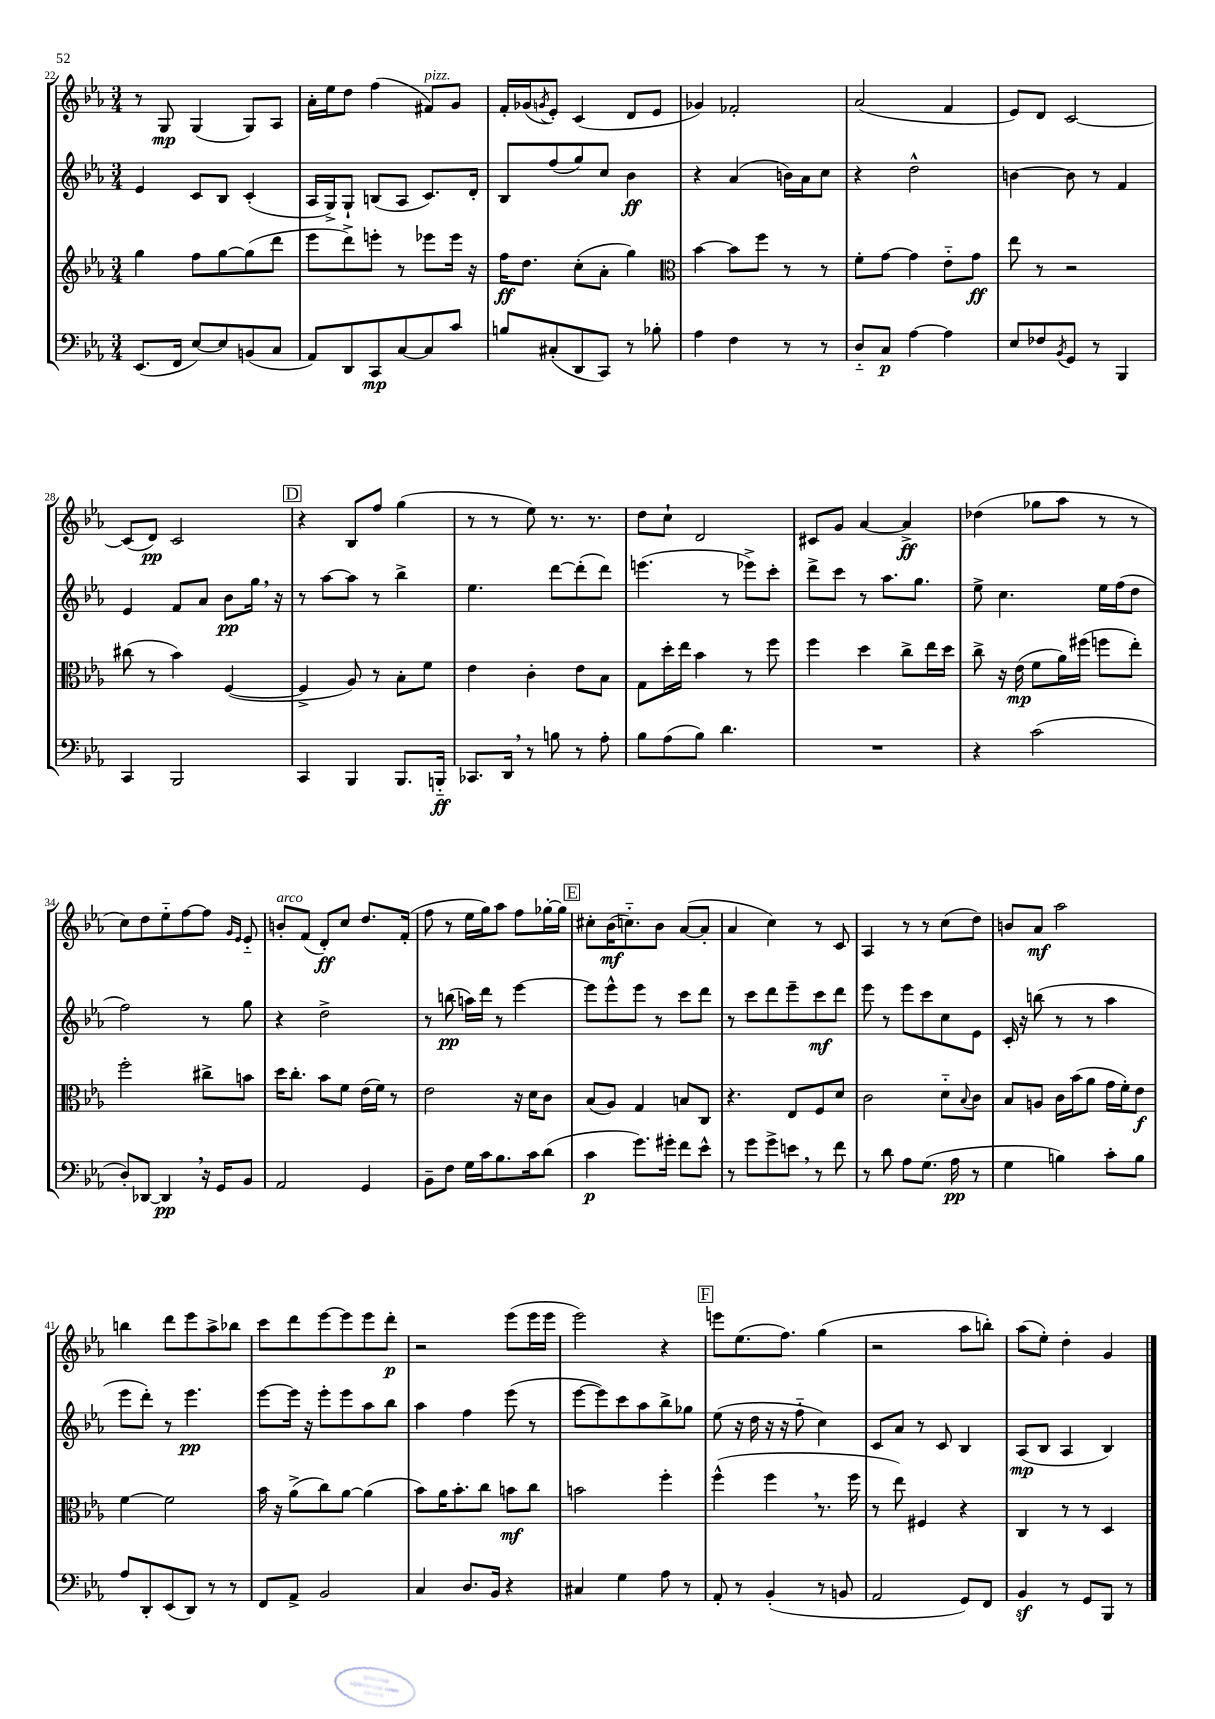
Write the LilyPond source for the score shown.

<<
\new StaffGroup <<
\new Staff = "s0" {
    \clef treble \key ees \major \numericTimeSignature \time 3/4
    r8 g8\mp g4( g8) aes8 |
    aes'16-. ees''16 d''8 f''4( fis'8^\markup { \italic "pizz." }) g'8 |
    f'16-. ges'16( \acciaccatura { g'8 } ees'8-.) c'4( d'8 ees'8 |
    ges'4) fes'2-. |
    aes'2( f'4 |
    ees'8) d'8 c'2~ |
    c'8( d'8\pp) c'2 |
    \mark \markup { \box "D" } r4 bes8 f''8 g''4( |
    r8 r8 ees''8) r8. r8. |
    d''8 c''8-! d'2 |
    cis'8 g'8 aes'4~ aes'4->\ff |
    des''4( ges''8 aes''8 r8 r8 |
    c''8) d''8 ees''8-_ f''8~ f''8 \grace { g'16 ees'16 } ees'8-_ |
    b'8-.^\markup { \italic "arco" } f'8( d'8-.\ff) c''8 d''8. f'16-.( |
    f''8 r8 ees''16 g''16) aes''8 f''8 ges''16~-. ges''16 |
    \mark \markup { \box "E" } cis''8-. bes'16\mf( c''8.-_) bes'8 aes'8~( aes'8-. |
    aes'4 c''4) r8 c'8 |
    aes4 r8 r8 c''8( d''8) |
    b'8 aes'8\mf aes''2 |
    b''4 d'''8 ees'''8 aes''8-> bes''8 |
    c'''8 d'''8 ees'''8~ ees'''8 ees'''8 d'''8-.\p |
    r2 ees'''8( ees'''16 ees'''16 |
    ees'''2) r4 |
    \mark \markup { \box "F" } e'''8 ees''8.( f''8.) g''4( |
    r2 aes''8 b''8-.) |
    aes''8( ees''8-.) d''4-. g'4 \bar "|." |
}
\new Staff = "s1" {
    \clef treble \key ees \major \numericTimeSignature \time 3/4
    ees'4 c'8 bes8 c'4-.( |
    aes16 g16->) g8-! b8( aes8 c'8.) d'16-. |
    bes8 f''8( g''8) c''8 bes'4\ff |
    r4 aes'4( b'16) aes'16 c''8 |
    r4 d''2-^ |
    b'4~ b'8 r8 f'4 |
    ees'4 f'8 aes'8 bes'8\pp g''16 \breathe r16 |
    \mark \markup { \box "D" } r8 aes''8~ aes''8 r8 bes''4-> |
    ees''4. d'''8~ d'''8-.( d'''8) |
    e'''4.( r8 ees'''8->) c'''8-. |
    d'''8-> c'''8 r8 aes''8. g''8. |
    ees''8-> c''4. ees''16 f''16( d''8 |
    f''2) r8 g''8 |
    r4 d''2-> |
    r8 b''8\pp( a''16) d'''16 r8 ees'''4~ |
    \mark \markup { \box "E" } ees'''8 ees'''8-^ ees'''8 r8 c'''8 d'''8 |
    r8 c'''8 d'''8 ees'''8-- c'''8\mf d'''8 |
    ees'''8 r8 ees'''8 c'''8 c''8 ees'8 |
    c'16-. r16 b''8( r8 r8 aes''4 |
    ees'''8 d'''8-.) r8 ees'''4.\pp |
    ees'''8~ ees'''16 r16 ees'''8-. ees'''8 aes''8 bes''8 |
    aes''4 f''4 ees'''8( r8 |
    ees'''8~ ees'''8) c'''8 aes''8 bes''8-> ges''8 |
    \mark \markup { \box "F" } ees''8( r16 d''16 r16 r16 f''8-_ c''4) |
    c'8 aes'8 r8 c'8 bes4 |
    aes8\mp( bes8 aes4 bes4) \bar "|." |
}
\new Staff = "s2" {
    \clef treble \key ees \major \numericTimeSignature \time 3/4
    g''4 f''8 g''8~ g''8( d'''8 |
    ees'''8 d'''8->) e'''8-. r8 ees'''8 ees'''16 r16 |
    f''16\ff d''8. c''8-.( aes'8-. g''4) |
    \clef alto bes'4~ bes'8 f''8 r8 r8 |
    f'8-. g'8~ g'4 ees'8-_ g'8\ff |
    ees''8 r8 r2 |
    cis''8( r8 bes'4) f4~( |
    \mark \markup { \box "D" } f4-> aes8) r8 bes8-. f'8 |
    ees'4 c'4-. ees'8 bes8 |
    g8 d''16-. ees''16 bes'4 r8 f''8 |
    f''4 d''4 c''8-> ees''16 d''16 |
    c''8-> r16 ees'16\mp( f'8 aes'16) fis''16( f''8 ees''8-.) |
    f''2-. cis''8-> b'8 |
    d''16 c''8.-. bes'8 f'8 ees'16( f'16) r8 |
    ees'2 r16 d'16 c'8 |
    \mark \markup { \box "E" } bes8( aes8) g4 b8 c8 |
    r4. ees8 f8 d'8 |
    c'2 d'8-_ \appoggiatura { bes8 } c'8 |
    bes8 a8 c'16 bes'16( aes'8 g'16 f'16-.) ees'8\f |
    f'4~ f'2 |
    bes'16 r16 aes'8->( c''8) aes'8~ aes'4( |
    bes'8) aes'16 bes'8.-. c''8 b'8\mf c''8 |
    b'2 f''4-. |
    \mark \markup { \box "F" } f''4-^( f''4 \breathe r8. f''16 |
    r8 ees''8) fis4 r4 |
    c4 r8 r8 d4 \bar "|." |
}
\new Staff = "s3" {
    \clef bass \key ees \major \numericTimeSignature \time 3/4
    ees,8.( f,16 ees8~) ees8 b,8( c8 |
    aes,8) d,8 c,8\mp c8~ c8 c'8 |
    b8 cis8-.( d,8 c,8) r8 bes8-. |
    aes4 f4 r8 r8 |
    d8-_ c8\p aes4~ aes4 |
    ees8 fes8 \acciaccatura { bes,8 } g,8 r8 bes,,4 |
    c,4 bes,,2 |
    \mark \markup { \box "D" } c,4 bes,,4 bes,,8. b,,16-_\ff |
    ces,8. d,16 \breathe r8 b8 r8 aes8-. |
    bes8 aes8( bes8) d'4. |
    R2. |
    r4 c'2( |
    d8-.) des,8~ des,4\pp \breathe r16 g,16 bes,8 |
    aes,2 g,4 |
    bes,8-- f8 g16 c'16 bes8. c'16 d'8( |
    \mark \markup { \box "E" } c'4\p g'8.) gis'16-. f'8 ees'8-^ |
    r8 g'8 g'8-> e'8 \breathe r8 f'8 |
    r8 d'8 aes8 g8.( aes16\pp r8 |
    g4 b4) c'8-. b8 |
    aes8 d,8-. ees,8( d,8) r8 r8 |
    f,8 aes,8-> bes,2 |
    c4 d8. bes,16 r4 |
    cis4 g4 aes8 r8 |
    \mark \markup { \box "F" } aes,8-. r8 bes,4-.( r8 b,8 |
    aes,2 g,8) f,8 |
    bes,4\sf r8 g,8 bes,,8 r8 \bar "|." |
}
>>
>>
\layout { \context { \Score currentBarNumber = #22 } }
